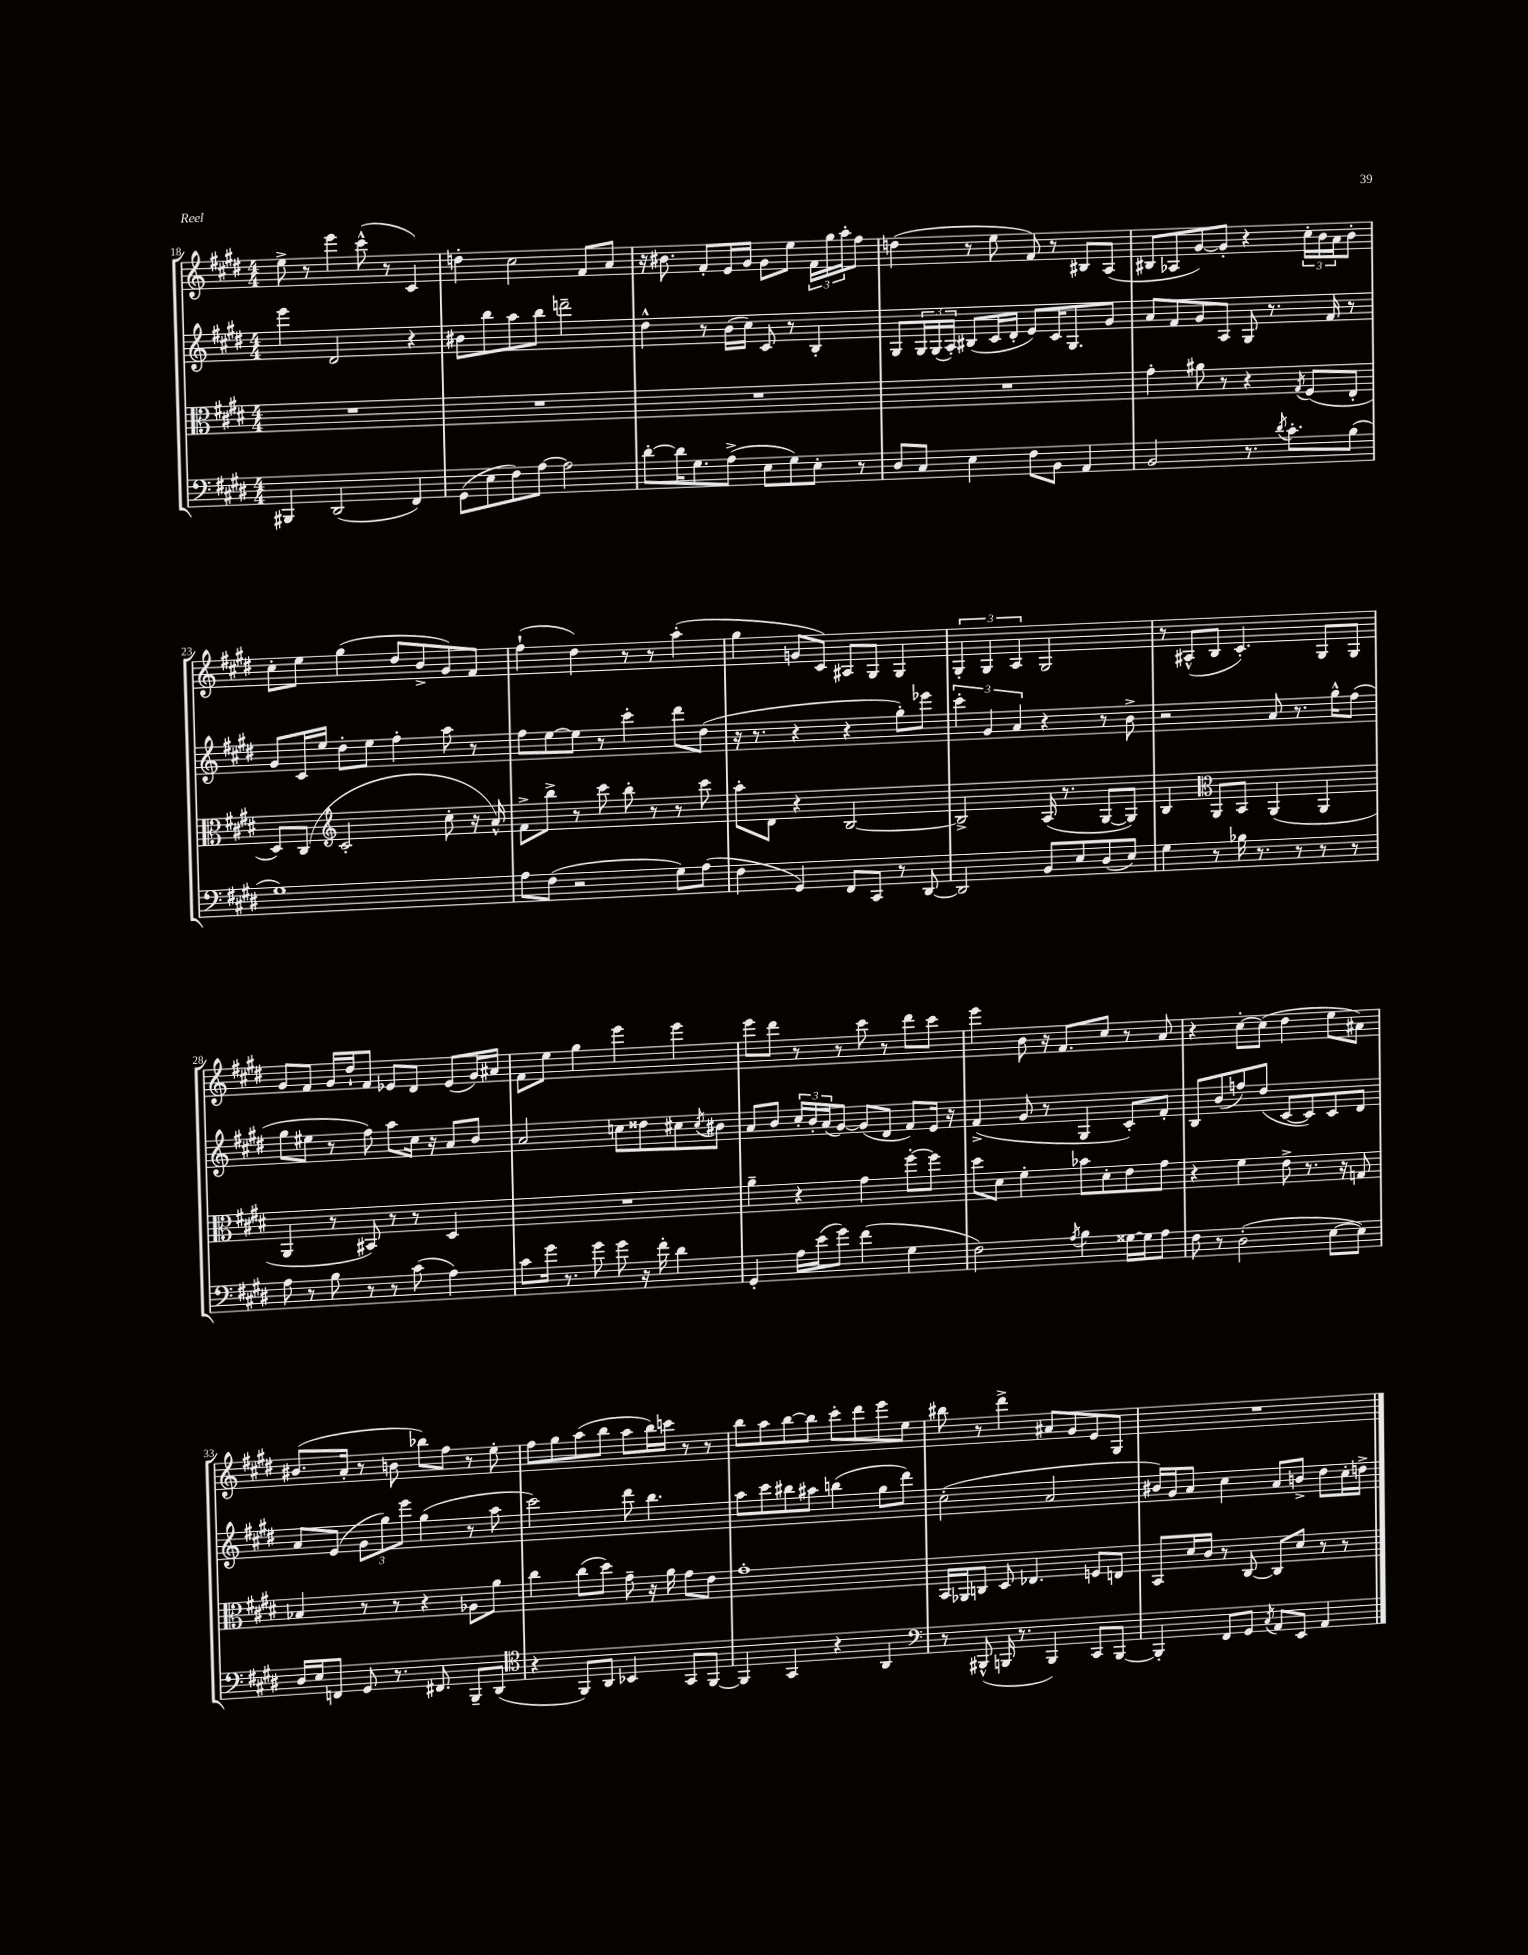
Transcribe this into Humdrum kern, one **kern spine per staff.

**kern	**kern	**kern	**kern
*staff4	*staff3	*staff2	*staff1
*clefF4	*clefC3	*clefG2	*clefG2
*k[f#c#g#d#]	*k[f#c#g#d#]	*k[f#c#g#d#]	*k[f#c#g#d#]
*M4/4	*M4/4	*M4/4	*M4/4
4BBB#/	1r	4eee\	8ee^\
.	.	.	8r
(2DD#/	.	2d#/	4eee\
.	.	.	(8ccc#^^\
.	.	.	8r
4FF#/)	.	4r	4c#/)
=	=	=	=
(8GG#\L	1r	8b#\L	4dd'\
8E\	.	8bb\	.
8F#\)	.	8aa\	2cc#\
[8A\J	.	8bb\J	.
2A\]	.	2ddd~\	.
.	.	.	8f#/L
.	.	.	8a/J
=	=	=	=
[8d#'\L	1r	4dd#^^\	16r
.	.	.	8.b#\
16d#\]K	.	.	.
8.G#\	.	.	.
.	.	8r	8f#'/L
(8A^\J	.	(16b\LL	16e/L
.	.	16cc#\JJ)	16g#/JJ
8E\L	.	8c#/	8g#\L
8G#\)	.	8r	8ee\J
8E'\J	.	4B'/	24f#\LL
.	.	.	24gg#\
.	.	.	24aa'\J
8r	.	.	8ff#\J
=	=	=	=
8D#/L	1r	8G#/L	(4dd\
8C#/J	.	24G#/L	.
.	.	(24G#/	.
.	.	24A'/JJ)	.
4E\	.	(8B#/L	8r
.	.	16c#/L	8ee\
.	.	16d#'/JJ	.
8F#\L	.	8e/L)	8f#/)
8BB\J	.	16c#/K	8r
.	.	8.G#/	.
4AA/	.	.	8B#/L
.	.	8g#/J	(8A/J
=	=	=	=
2BB/	4g#'\	8a/L	8B#/L
.	.	8f#/	8A-/
.	8a#\	8g#/	[8g#/)
.	8r	8A/J	8g#'/]J
8.r	4r	8G#/	4r
.	.	8.r	.
8qd#/	.	.	.
8.c#'\L	.	.	.
.	8qG#/	.	.
.	(8F#/L	.	24cc#'\LL
.	.	.	24b\
.	.	16f#/	.
.	.	.	24a\J
(8B\J	8E'/J	8r	8b'\J
=	=	=	=
1G#)	8D#/L)	8g#/L	8cc#'\L
.	(8C#/J	16c#/L	8ee\J
.	.	16ee/JJ	.
*	*clefG2	*	*
.	2c#'/	8dd#'\L	(4gg#\
.	.	8ee\J	.
.	.	4ff#'\	8dd#/L
.	.	.	8b^/
.	8cc#'\	8aa\	8g#/)
.	16r	8r	8f#/J
.	16a^^/)	.	.
=	=	=	=
8A\L	8f#^\L	8ff#\L	(4ff#`\
(8F#\J	8bb^\J	[8ee\	.
2r	8r	8ee\]J	4dd#\)
.	8ccc#\	8r	.
.	8bb'\	4ccc#'\	8r
.	8r	.	8r
8G#\L)	8r	8ddd#\L	(4aa'\
(8A\J	8ccc#\	(8dd#\J	.
=	=	=	=
4F#\	8aa'\L	16r	4gg#\
.	.	8.r	.
.	8d#\J	.	.
4GG#/)	4r	4r	8g/L
.	.	.	8c#/J)
8FF#/L	[2B/	4r	8A#/L
8CC#/J	.	.	8G#/J
8r	.	8gg#'\L)	4G#/
[8DD#/	.	8eee-\J	.
=	=	=	=
2DD#/]	2B^/]	6ccc#'\	6G#'/
.	.	6g#/	6G#/
.	.	6a/	6A/
8BB/L	(16A/	4r	2G#/
.	8.r	.	.
8E/	.	.	.
(8D#/	[8G#/L	8r	.
8E/J)	8G#/]J)	8b^\	.
=	=	=	=
4G#\	4B/	2r	8r
.	.	.	(8A#^^/L
*	*clefC3	*	*
8r	8AA/L	.	8B/J
16B-\	8BB/J	.	4.c#'/)
8.r	.	.	.
.	(4AA/	8a/	.
8r	.	8.r	.
8r	4AA/	.	8G#/L
.	.	16gg#^^\LK	.
8r	.	(8ff#\J	8G#/J
=	=	=	=
8A\	4AA/	8gg#\L	8g#/L
8r	.	8ee#\J	8f#/J
8B\	8r	8r	16g#/LL
.	.	.	16dd#`/J
8r	8BB#/)	8ff#\)	8f#/J
8r	8r	8aa\L	8e-/L
(8c#\	8r	16cc#\Jk	8d#/J
.	.	16r	.
4A\)	4D#/	8a/L	(8e-/L
.	.	8b/J	16g#/L)
.	.	.	16a#/JJ
=	=	=	=
8c#\L	1r	2a/	8f#\L
16g#\Jk	.	.	8ee\J
8.r	.	.	.
.	.	.	4gg#\
8g#\	.	.	.
8g#\	.	8cc\L	4eee\
16r	.	8dd##\	.
16f#'\	.	.	.
4d#\	.	8cc#\	4eee\
.	.	8qcc#/	.
.	.	8b#\J	.
=	=	=	=
4GG#'/	4a~\	8a/L	8eee\L
.	.	8b/J	8ddd#\J
16A\LL	4r	24cc#'/LL	8r
.	.	24b'/	.
(16e\J	.	.	.
.	.	(24a/J	.
8g#\J)	.	[8g#/J)	8r
(4f#\	4g#\	(8g#/]L	8ccc#\
.	.	8d#/J	8r
4G#\	[8ff#'\L	8f#/L)	8ddd#\L
.	8ff#\]J	16e/Jk	8ccc#\J
.	.	16r	.
=	=	=	=
2F#\)	8dd#\L	(4f#^/	4eee\
.	8d#\J	.	.
.	4f#'\	8g#/	8b\
.	.	8r	16r
.	.	.	8.f#/L
8qA/	.	.	.
4B\	8b-\L	4G#/	.
.	8d#'\	.	8cc#/J
[16G##\LL	8e\	8c#'/L)	8r
16G##\]J	.	.	.
8A\J	8g#\J	8f#'/J	8a/
=	=	=	=
8F#\	4r	8B/L	4r
8r	.	(8b/	.
(2D#'\	4f#\	8ff/)	[8cc#'\L
.	.	(8dd#/J	(8cc#\]J
.	8e^\	[8c#/L	4dd#\
.	8.r	8c#/])	.
[8E\L	.	8c#/	8ee\L
.	16r	.	.
8E\]J)	8G/	8d#/J	8a#\J)
=	=	=	=
16D#/LL	4B-/	8a/L	(8.b#/L
16E/J	.	.	.
8FF/J	.	(8e/J	.
.	.	.	16a'/Jk
8GG#/	8r	12g#\L	8r
.	.	12gg#\)	.
8.r	8r	.	8b\
.	.	12eee\J	.
.	4r	(4gg#\	8bb-\L)
8.FF#/	.	.	.
.	.	.	8ff#\J
8BBB~/L	8A-\L	8r	8r
(8DD#/J	8a\J	8aa\	8ee'\
=	=	=	=
*clefC4	*	*	*
4r	4cc#\	2ccc#\)	8ff#\L
.	.	.	8gg#\
8FF#/L)	(8cc#\L	.	(8aa\
8AA/J	8dd#\J)	.	8bb\J
4BB-/	8g#~\	8ddd#\	8aa\L
.	16r	4.bb\	16bb\L)
.	16a\	.	16ccc\JJ
8GG#/L	8g#\L	.	8r
[8FF#/J	8e\J	.	8r
=	=	=	=
4FF#/]	1g#'	8aa\L	8bb\L
.	.	8ccc#\	8aa\
4GG#/	.	8bb#\	[8bb\
.	.	8aa#\J	8bb\]J
4r	.	(4bb\	8ccc#'\L
.	.	.	8ddd#\
4AA/	.	8gg#\L	8eee\
.	.	8ddd#\J)	8ee\J
=	=	=	=
*clefF4	*	*	*
8r	16BB/LL	(2cc#'\	8bb#\
.	16AA-/J	.	.
(8BBB#^^/	8C/J	.	8r
16BBB/	8D#/	.	4ddd#^\
8.r	.	.	.
.	4.E-/	.	.
4BBB/)	.	2a/	8a#/L
.	.	.	8g#/
8CC#/L	8F/L	.	8e/
[8BBB/J	8E/J	.	8G#/J
=	=	=	=
4BBB'/]	8BB/L	16b#/LL)	1r
.	.	16g#/J	.
.	16d#/L	8a/J	.
.	16c#/JJ	.	.
8FF#/L	8r	4cc#\	.
8GG#/J	[8C#/	.	.
8qC#/	.	.	.
8AA/L	8C#/]L	8a/L	.
8EE/J	8d#/J	8b^/J	.
4AA/	8r	8dd#\L	.
.	8r	16cc#'\L	.
.	.	16dd^\JJ	.
==	==	==	==
*-	*-	*-	*-
